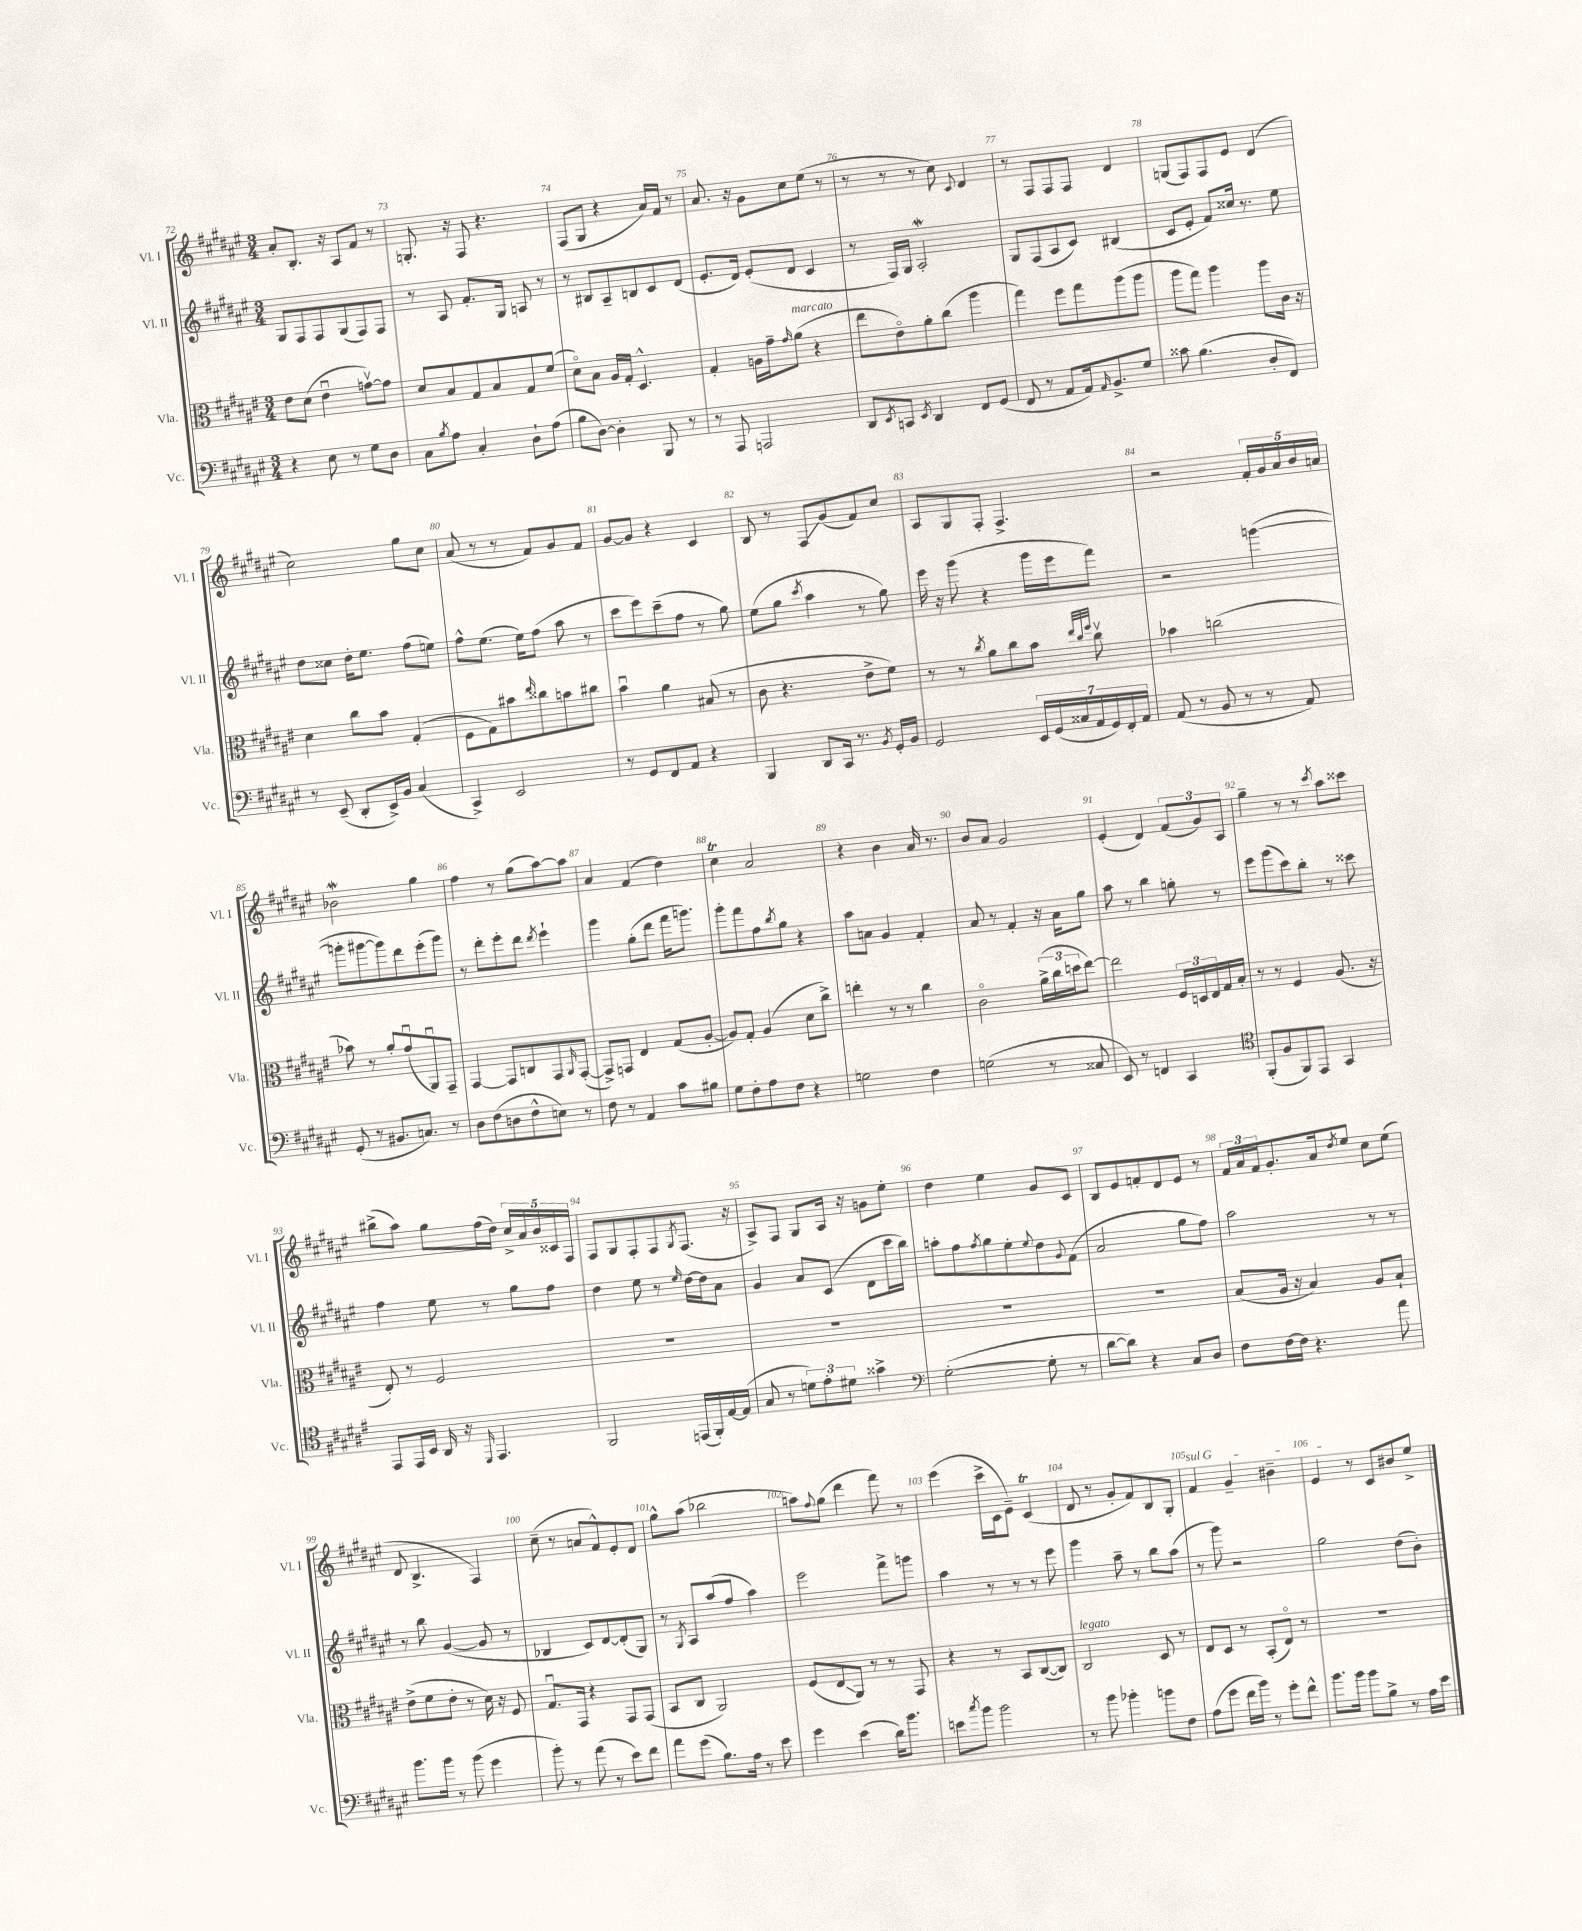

**kern	**kern	**kern	**kern
*staff4	*staff3	*staff2	*staff1
*clefF4	*clefC3	*clefG2	*clefG2
*k[f#c#g#d#a#e#]	*k[f#c#g#d#a#e#]	*k[f#c#g#d#a#e#]	*k[f#c#g#d#a#e#]
*M3/4	*M3/4	*M3/4	*M3/4
4r	8e#\L	8G#/L	8a#'/L
.	(8d#\J	8F#/	8.B'/J
8E#\	4e#u\	8F#/	.
.	.	.	16r
8r	.	(8G#/	8A#/L
8G#\L	[8gv\L)	8F#/)	8f#/J
8D#\J	8g\]J	8F#/J	8r
=	=	=	=
8C#\L	8d#/L	8r	8.G'/
8qB/	.	.	.
8A#\J	8B/	8A#/	.
.	.	.	16r
4C#'/	8G#/	8.f#'/L	8F#/
.	8B/	.	4.r
.	.	16G#/Jk	.
8D#`\L	8G#/	8A/	.
(8A#\J	(8f#/J	8r	.
=	=	=	=
8B\L	8d#o\L)	8r	(8F#/L
[8D#\J)	8B\J	8B#/L	8G#/J
4D#'\]	16A#/LL	8A#~/	4r
.	16G#'/JJ	.	.
.	4.D#^^/	8B/	.
8BBB/	.	8c#/	16a#/LL)
.	.	.	16f#/JJ
8r	.	(8d#/J	8r
=	=	=	=
8r	4G#'/	8.e#'/L	8.a#/
8AAA#/	.	.	.
.	.	16d#/Jk)	16r
2AAA/	16A\LL	(8e#'/L	8g#\L
.	16g#~\J	.	.
.	16qqg#/	.	.
.	(8a#\J	8d#/J	8cc#\
.	4r	4c#/	(8ee#\J
.	.	.	8r
=	=	=	=
8DD#/L	8ee#\L	8r	8r
8qEE#/	.	.	.
8CC/J	8e#o\)	16F#/LL)	8r
.	.	16G#/JJ	.
8qEE#/	.	.	.
4DD#/	8a#'\	2A#'/	8r
.	(8cc#\J	.	8cc#\)
.	.	.	8qqc#/
8FF#/L	4aa#\	.	4d#/
(8GG#/J	.	.	.
=	=	=	=
8FF#/	4gg#\)	8G#/L	8r
8r	.	(8F#/	8F#/L
8AA#/L	8ff#\L	8A#/	8F#/
16AA#/k)	8gg#\	8c#/J)	8F#/J
16qqAA#/	.	.	.
8.BB^/	.	.	.
.	(8aa#\	(4B#/	4d#/
8G#/J	8aa#\J	.	.
=	=	=	=
8c##\	8aa#\L	8c#/L	(8G/L
(4.B\	8gg#\J)	8e#'/J	8F#/)
.	4aa#\	8f#/L)	8F#/
.	.	16cc##/Jk	8e#/J
.	.	8.r	.
8D#'/L	8aa#\L	.	(4d#/
8FF#/J)	16c#\Jk	8ee#\	.
.	16r	.	.
=	=	=	=
8r	4d#\	8dd#\L	2cc#\)
(8EE#~/	.	8cc##\J	.
8DD#'/L	8cc#\L	16dd#'\LK	.
.	.	8.ee#\J	.
16EE#^/L)	8b\J	.	.
16BB/JJ	.	.	.
(4C#/	(4G#'/	(8ff#\L	8gg#\L
.	.	8ee\J)	8cc#\J
=	=	=	=
4CC#^/)	8F#\L	8ff#^^\L	(8a#/
.	8G#\)	(8.ee#\J	8r
2EE#/	8b#\	.	8r
.	.	16ee#\LK)	.
.	16qqee#/	.	.
.	8cc##\	(8ff#\J	8f#/L)
.	8b\	8aa#\	8g#/
.	8cc#\J	8r	8f#/J
=	=	=	=
8r	4bu\	8ccc#\L	[8g#/L
8GG#/L	.	8eee#\)	8g#/]J
8FF#/	4a#\	(8ccc#~\	4r
8AA#/J	.	8ff#\J	.
4r	(8B#/	8r	4c#/
.	8r	8gg#\)	.
=	=	=	=
4BBB/	8c#\	(8ee#\L	8B/
.	4.r	8gg#\J	8r
.	.	8qccc#/	.
8DD#/L	.	4aa#\	8F#/L
16CC#/Jk	.	.	(8g#/
8.r	.	.	.
.	8e#^\L	8r	8f#/)
8qBB/	.	.	.
16GG#'/LL	8f#\J)	8gg#\)	8cc#/J
16BB/JJ	.	.	.
=	=	=	=
2GG#/	8r	16eee#\	8A#/L
.	.	16r	.
.	8r	(8ggg#\	8G#/
.	8qcc#/	.	.
.	8a#\L	4r	8F#'/J
.	8cc#\	.	4.F#^/
28EE#/LL	8b\J	16ggg#\LL	.
(28GG#/	.	.	.
.	.	16eee#\J	.
28C##/	.	.	.
28AA#/	.	.	.
.	32qqee#/LLL	.	.
.	32qqcc#/	.	.
.	32qqff#/JJJ	.	.
.	8cc#v\	8fff#\J)	.
28GG#/)	.	.	.
28FF#'/	.	.	.
28AA#/JJ	.	.	.
=	=	=	=
(8AA#/	4b-\	2r	2r
8r	.	.	.
8BB/	(2cc\	.	.
8r	.	.	.
8r	.	([4ggg\	20f#'/LL
.	.	.	20g#/
.	.	.	20a#/
8AA#/)	.	.	.
.	.	.	20b/
.	.	.	20a/JJ
=	=	=	=
(8GG#'/	8b-\)	8ggg'\]L	2b-\
8r	8r	[8ggg#\	.
8.BB#/L	8a#'/L	8ggg#\])	.
.	(8g#u/	8ddd#\	.
8.C/J)	.	.	.
.	8AA#u/)	(8eee#'\	4gg#\
8r	8GG#~/J	8ggg#\J)	.
=	=	=	=
8D#\L	[4GG#/	8r	4ff#\
(8F#\	.	8ddd#'\L	.
8D\	8GG#/]L	8eee#'\	8r
8F#^^\	8C/	8ddd#\J	(8gg#\L
.	.	8qddd#/	.
8E\J)	8GG#/	4eee#`\	[8aa#\)
.	16qqAA#/	.	.
8r	([8GG#'/J	.	8aa#\]J
=	=	=	=
8F#\	8GG#^/]L)	4ggg#\	4a#/
8r	8GG/J	.	.
4AA#/	4E#/	(8gg#'\L	(4f#/
.	.	8ddd#\J	.
8c#\L	(8G#/L	16fff#\LK	4dd#\)
.	.	8.ggg\J)	.
8B#\J	[8A#'/J	.	.
=	=	=	=
8G#\L	8A#/]L)	8ggg#'\L	4cc#\
8F#'\	8G#'/J	8fff#\	.
8A#\	(4A#/	8ff#\	2a#/
.	.	8qbb/	.
8F#\J	.	8gg#\J	.
4r	8d#\L	4r	.
.	8cc#^\J)	.	.
=	=	=	=
2G\	4ee'\	8aa#\L	4r
.	.	8a\J	.
.	8r	4g#/	4b\
.	8r	.	.
4F#\	4cc#\	4f#'/	16a#/
.	.	.	8.r
=	=	=	=
(2G\	2c#o\	8a#/	8b/L
.	.	8r	8a#/J
.	.	4f#'/	2g#/
8r	(24a#^\LL	16r	.
.	24cc#\	.	.
.	.	16a#\LK	.
.	24dd\J	.	.
8C##/	[8ee#\J)	8gg#\J	.
=	=	=	=
8EE#/)	2ee#\]	8aa#\	(4e#'/
8r	.	8r	.
4FF/	.	4bb\	4d#/)
4CC#/	24F#/LL	8gg'\	(12f#/L
.	24D/	.	.
.	24E#/	.	12g#/)
.	16G#/	8r	.
.	.	.	12A#/J
.	16B'/JJ	.	.
=	=	=	=
*clefC4	*	*	*
(8FF#'/L	8r	8eee#\L	4gg#~\
8F#/	8r	(8ggg#\	.
8FF#/)	4F#/	8ccc#\)	8r
8EE#/J	.	8bb'\J	8r
.	.	.	8qccc#/
4GG#/	(8.A#/	8r	8aa#\L
.	.	8ccc##\	8ccc##\J
.	16r	.	.
=	=	=	=
8EE#/L	8E#'/)	4ff#\	(8bb#^\L
16EE#/L	8r	.	8aa#\J)
16BB/JJ	.	.	.
16AA#/	2F#/	8ee#\	8gg#\L
16r	.	.	.
16qqDD#/	.	.	.
4.EE#/	.	8r	(16ff#\L
.	.	.	16dd#\JJ)
.	.	8gg#\L	20cc#^/LL
.	.	.	20a#/
.	.	.	20b/
.	.	8ff#\J	.
.	.	.	20c##/
.	.	.	20F#/JJ
=	=	=	=
2FF#/	2.r	4dd#\	8F#/L
.	.	.	8G#/
.	.	8ee#\	8F#'/
.	.	8r	8F#/
.	.	16qqee#/	8qG#/
(16EE/LL	.	[16dd#\LL	(8.F#/J
16FF#'/)	.	16dd#\]J	.
[16E#/	.	8a#\J	.
(16E#/]JJ	.	.	16r
=	=	=	=
8G#/	2.r	4g#/	8A#^/L)
8r	.	.	8F#/J
12d\L)	.	8a#/L	8G#/L
12e#'\	.	.	.
.	.	(8c#/J	16A#/Jk
12d#\J	.	.	.
.	.	.	16r
4g##^\	.	8d#\L	8g\L
.	.	16ccc#\L	8ee#'\J
.	.	16bb\JJ)	.
=	=	=	=
*clefF4	*	*	*
([2G#'\	2.r	8aa'\L	4dd#\
.	.	8ff#\	.
.	.	8qff#/	.
.	.	8gg#\	4ee#\
.	.	8ee#'\	.
.	.	8qqee#/	.
8G#'\]	.	8dd#\	8g#/L
.	.	8qqg#/	.
8r	.	(8f#\J	8c#/J
=	=	=	=
[8d#\L	2.r	2a#/	8B/L
8d#\]J)	.	.	8e#/
4r	.	.	8f'/
.	.	.	8d#/
8C#/L	.	8gg#\L	8e#/J
8D#/J	.	8ff#\J)	8r
=	=	=	=
8F#\L	(8B/L	2aa#\	24f#/LL
.	.	.	24a#/
.	.	.	24f#/J
[16F#\L	16A#/Jk	.	8.g#'/
16F#\]JJ	16r	.	.
4.r	4B/)	.	.
.	.	.	16a#/k
.	.	.	8qdd#/
.	.	.	8ee#/J
.	8A#/L	8r	8cc#\L
8a#\	8B`/J	8r	(8ee#\J
=	=	=	=
8.b\L	(8e#^\L	8r	8d#/
.	8f#\	8bb\	4.B^/
16b\Jk	.	.	.
8r	8e#'\J	([4g#/	.
(8b\	8r	.	.
4g#\	16d#\)	8g#/]	4F#/)
.	16r	.	.
.	8F#/	8r	.
=	=	=	=
8b'\)	8.G#u/L	4B-/	(8cc#~\
8r	.	.	8r
.	16GG#/Jk	.	.
(8a#\	4r	8c#/L)	8a/L
8r	.	[8d#/	8f#^^/)
8e#\L)	8GG#/L	(8d#'/]	8e#'/
8f#\J	(8GG#/J	8G#/J)	8d#/J
=	=	=	=
8a#\L	8BB/L	8r	8gg#^^\L
.	.	8qG#/	.
(8g#\J	8C#/J	8A#/L	(8aa#\J
8.B\L)	2AA#/)	(8aa#/	2bb-\
.	.	8ff#/J	.
16A#\Jk	.	.	.
8r	.	4aa#\)	.
8e#\	.	.	.
=	=	=	=
4g#\	(8F#/L	2eee#\	8aa\L)
.	.	.	8qqff#/
.	8E#/	.	(8gg#\J
(4e#\	8AA#/J)	.	4ddd#\
.	8r	.	.
16d#\LK)	8r	8fff#^\L	8fff#\)
8.b\J	.	.	.
.	8GG#/	8ggg\J	8r
=	=	=	=
8e\L	4r	4aa#\	(4eee#\
8qcc#/	.	.	.
8b\J	.	.	.
2b\	8r	8r	16ccc#^\LL
.	.	.	16c#\J
.	8BB/L	8r	8e#~\J)
.	([8C#/	8r	(4c#/
.	8C#/]J)	8eee#\	.
=	=	=	=
8r	2C#/	4ggg#\	8d#/
8b\	.	.	8r
4b-'\	.	8aa#~\	8g#'/L
.	.	8r	8f#/)
8b\L	8D#/	8bb\L	8B/
8F#\J	8r	(8aa#\J	8G#'/J
=	=	=	=
(8A#\L	8E#/L	8r	4f#/
8g#\J	8D#/J	8ggg#\)	.
16f#\LL	8r	2r	4g#~/
16b\JJ)	.	.	.
8r	(8BB'/L	.	.
8g#'\L	8E#o/J)	.	4b#~\
8f#^^\J	8r	.	.
=	=	=	=
8.b\L	2.r	2gg#\	4e#/
16b\Jk	.	.	.
8b\L	.	.	8r
8B^\J	.	.	8c#/L
8r	.	(8dd#\L	8b#/
16A#\LL	.	8b'\J)	8ee#^/J
16e#\JJ	.	.	.
==	==	==	==
*-	*-	*-	*-
